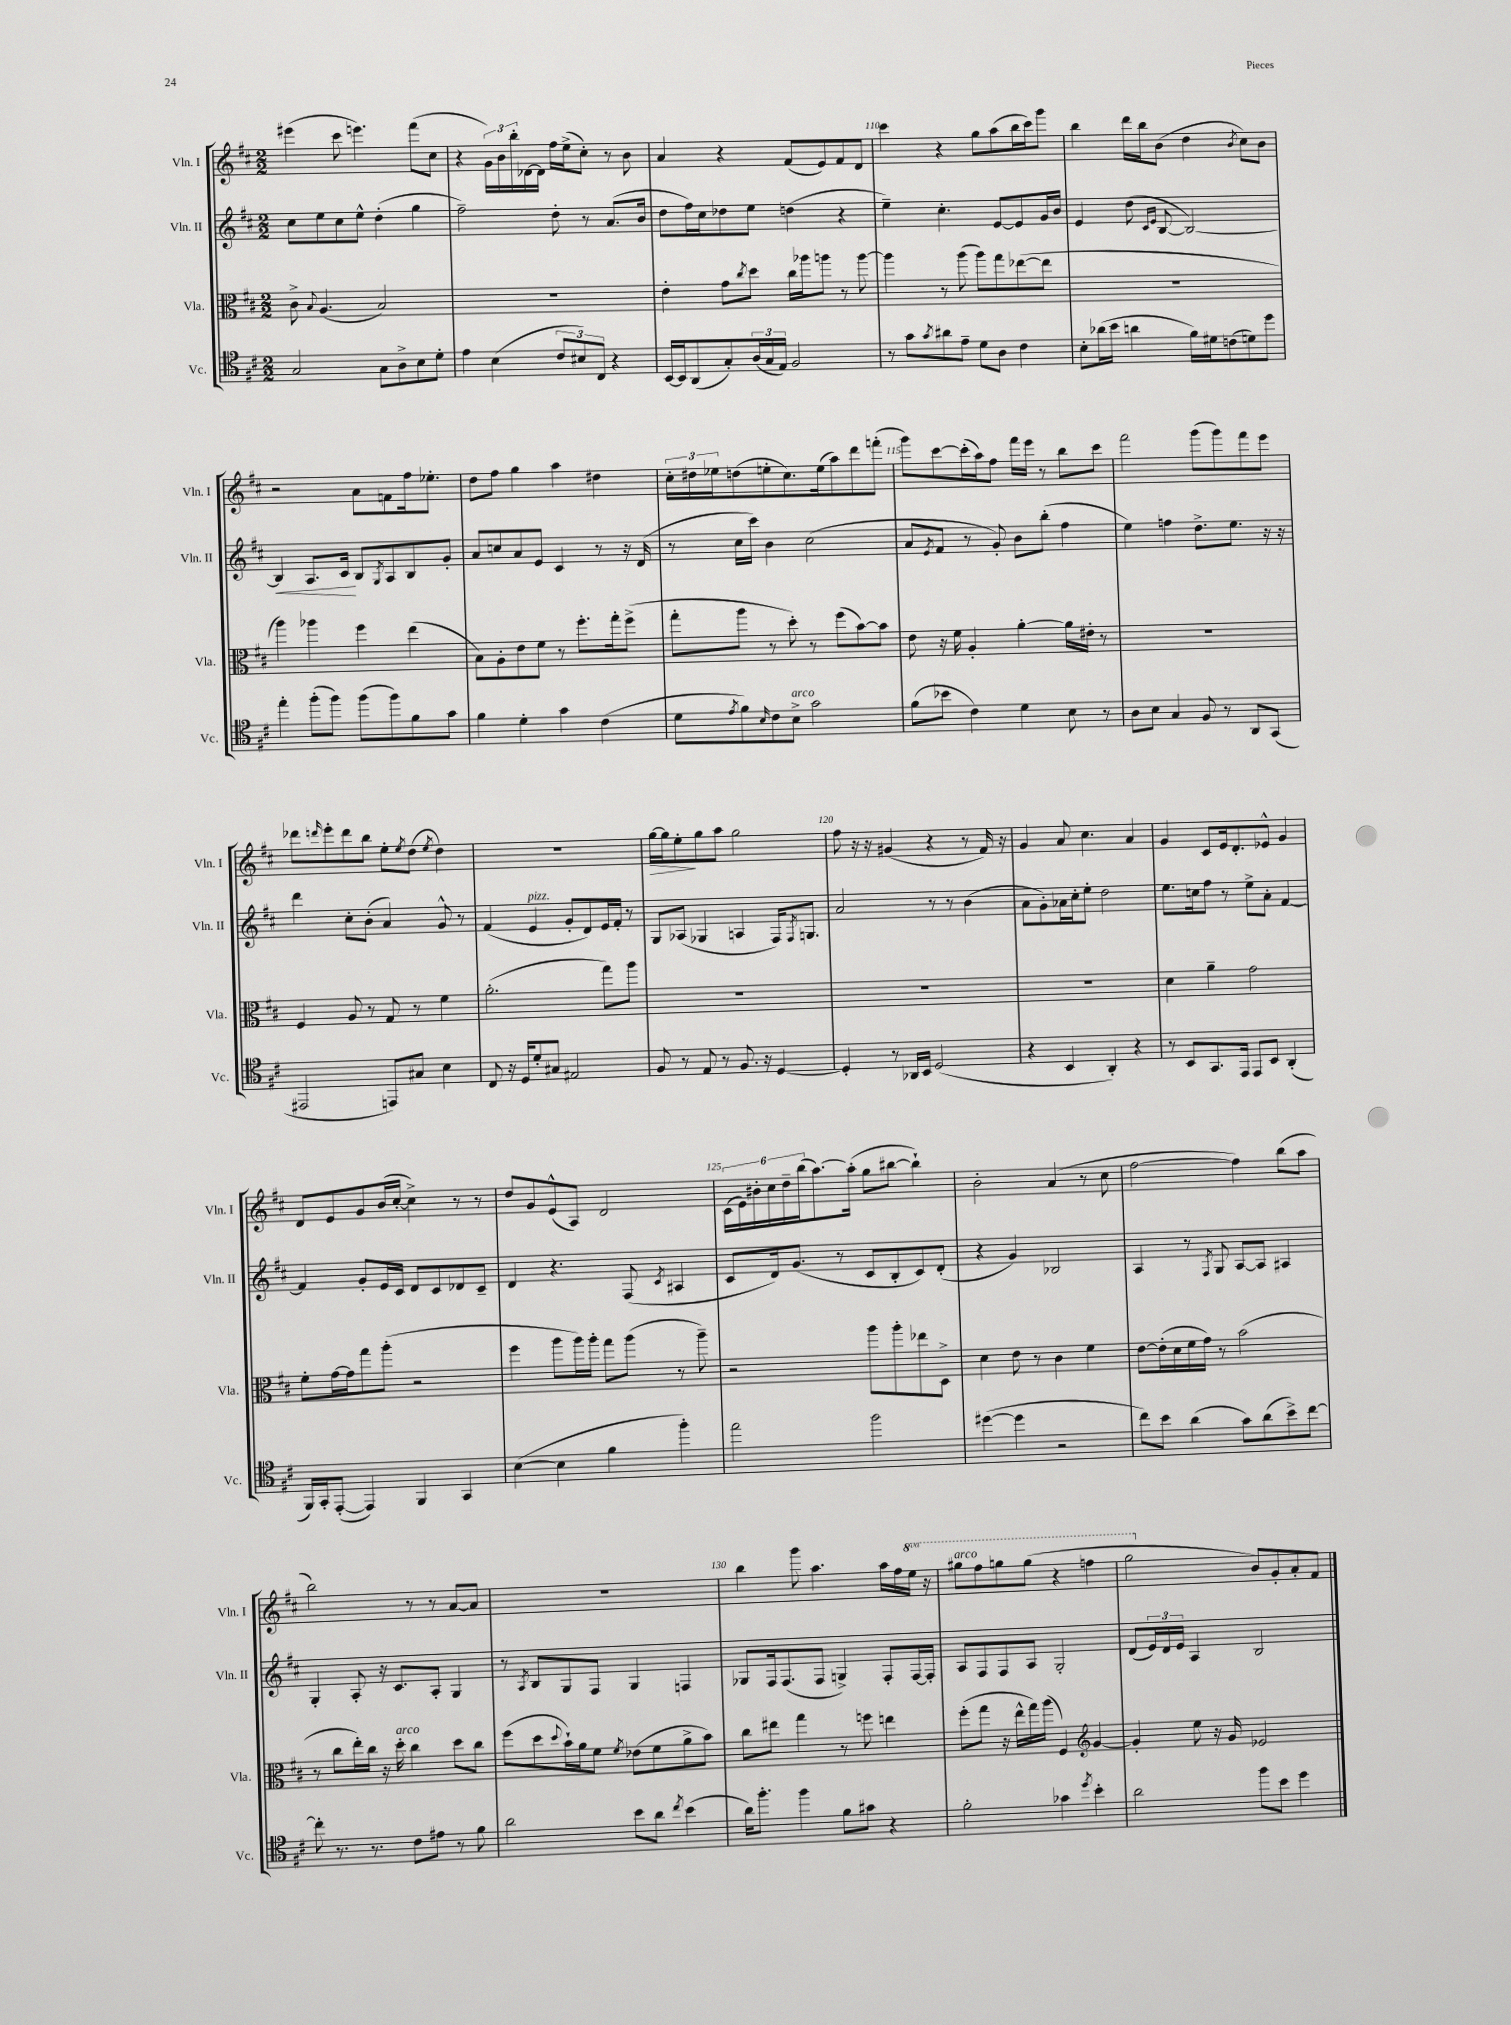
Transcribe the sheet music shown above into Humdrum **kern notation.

**kern	**kern	**kern	**dynam	**kern	**dynam
*part4	*part3	*part2	*part2	*part1	*part1
*staff4	*staff3	*staff2	*staff2	*staff1	*staff1
*I"Vc.	*I"Vla.	*I"Vln. II	*	*I"Vln. I	*
*I'Vc.	*I'Vla.	*I'Vln. II	*	*I'Vln. I	*
*clefC4	*clefC3	*clefG2	*	*clefG2	*
*k[f#c#]	*k[f#c#]	*k[f#c#]	*	*k[f#c#]	*
*M2/2	*M2/2	*M2/2	*	*M2/2	*
=107	=107	=107	=107	=107	=107
2G/	8c#^\	8cc#\L	.	(4eee#X\	.
.	8qqB/	.	.	.	.
.	(4.A/	8ee\	.	.	.
.	.	8cc#\	.	8ccc#\	.
.	.	8ee^^\J	.	4.eeen\)	.
8G\L	2B/)	(4dd'\	.	.	.
8A^\	.	.	.	.	.
8B\	.	4gg\	.	(8fff#\L	.
8d'\J	.	.	.	8cc#\J	.
=108	=108	=108	=108	=108	=108
4e\	1r	2ff#~\)	.	4r	.
(4B\	.	.	.	24g\LL)	.
.	.	.	.	24b\	.
.	.	.	.	24bb'\	.
.	.	.	.	[16d-X\	.
.	.	.	.	16d-\JJ]	.
12c#/L	.	8dd'\	.	16ff#\LL	.
.	.	.	.	(16ee^\J	.
12B#X/)	.	.	.	.	.
.	.	8r	.	8cc#'\J)	.
12C#/J	.	.	.	.	.
4r	.	(8.a/L	.	8r	.
.	.	.	.	8b\	.
.	.	16b/Jk	.	.	.
=109	=109	=109	=109	=109	=109
[16BB/LL	4e'\	8dd\L	.	4a/	.
16BB/J]	.	.	.	.	.
(8AA/	.	16ff#\L)	.	.	.
.	.	16cc#\J	.	.	.
8G'/)	8g\L	8dd-X\	.	4r	.
.	8qcc#/	.	.	.	.
(24A/L	8dd\J	8ee\J	.	.	.
24G/	.	.	.	.	.
24E/JJ)	.	.	.	.	.
2F#/	16cc#\LL	(4ddn\	.	(8f#/L	.
.	16aa-X\J	.	.	.	.
.	8aan\J	.	.	8e/)	.
.	8r	4r	.	8f#/	.
.	[8aa\	.	.	8d/J	.
=110	=110	=110	=110	=110	=110
8r	4aa\]	4ee~\)	.	4ccc#\	.
8g\L	.	.	.	.	.
8qg/	.	.	.	.	.
8a#X\	8r	4.cc#'\	.	4r	.
8e~\J	(8aa\	.	.	.	.
8d\L	8aa\L)	.	.	8gg\L	.
8A\J	8gg\	[8e/L	.	(8aa\	.
4c#\	([8ee-X\	8e/]	.	16bb\L	.
.	.	.	.	16ccc#\J)	.
.	8ee-\J]	16g/L	.	8ggg\J	.
.	.	16b/JJ	.	.	.
=111	=111	=111	=111	=111	=111
8B'\L	1r	4e/	.	4bb\	.
(16a-X\L	.	.	.	.	.
16b\JJ	.	.	.	.	.
4an\	.	(8dd\	.	16ddd\LL	.
.	.	.	.	16bb\J	.
.	.	16qqc#/LL	.	.	.
.	.	16qqe/JJ	.	.	.
.	.	[8B/	.	(8b\J	.
16f#\LL)	.	2B/_)	.	4dd\	.
16d#X\J	.	.	.	.	.
(8cn\	.	.	.	.	.
.	.	.	.	8qb/	.
8dn\)	.	.	.	8cc#\L)	.
8dd\J	.	.	.	8b\J	.
!!LO:LB:g=z
=112	=112	=112	=112	=112	=112
!	!	!	!LO:HP:b	!	!
4ee'\	4aa\)	4B/]	<	2r	.
(8ff#'\L	4aa-X\	8.A/L	.	.	.
8ff#\J)	.	.	.	.	.
.	.	16c#/Jk	.	.	.
(8ff#\L	4ff#\	8B/L	[	8a\L	.
.	.	8qG/	.	.	.
8ff#\)	.	8A/	.	8fn\	.
8f#\	(4ee\	8B/	.	16ff#\k	.
.	.	.	.	8.ee-X'\J	.
8g\J	.	8g'/J	.	.	.
=113	=113	=113	=113	=113	=113
4f#\	8B\L)	8a/L	.	8dd\L	.
.	8A'\	8ccn/	.	8ff#\J	.
4d'\	8e\	8a/	.	4gg\	.
.	8f#\J	8e/J	.	.	.
4g\	8r	4c#/	.	4aa\	.
.	8.ff#'\L	.	.	.	.
(4c#\	.	8r	.	4dd#X\	.
.	16gg'\k	.	.	.	.
.	(8ff#^\J	16r	.	.	.
.	.	(16d/	.	.	.
=114	=114	=114	=114	=114	=114
8d\L	8gg'\L	8r	.	24cc#'\LL	.
.	.	.	.	24dd#X\	.
.	.	.	.	24ee-X\J	.
8qe/	.	.	.	.	.
8f#\)	8aa\J	16cc#\LL	.	(8ddn\	.
.	.	16ccc#\JJ)	.	.	.
16qqB/	.	.	.	.	.
8c#\	8r	4b\	.	8een'\	.
!LO:TX:a:i:t=arco	!	!	!	!	!
8B^\J	8dd'\)	.	.	8.cc#\)	.
2g\	8r	(2cc#\	.	.	.
.	.	.	.	(16ee\k	.
.	(8ff#\L	.	.	8aa\)	.
.	[8b\)	.	.	8ddd\	.
.	8b\J]	.	.	(8fffn'\J	.
=115	=115	=115	=115	=115	=115
(8f#\L	8e\	8a/L	.	8ggg\L)	.
.	.	8qe/	.	.	.
8b-X\J	16r	8f#/J	.	[8ccc#\	.
.	16f#\	.	.	.	.
4c#\)	4A'/	8r	.	(16ccc#'\L]	.
.	.	.	.	16aa\J)	.
.	.	8g'/)	.	8ff#\J	.
4d\	[4a'\	8b\L	.	16fff#\LL	.
.	.	.	.	16eee\JJ	.
.	.	(8bb'\J	.	8r	.
8B\	16a\LL]	4ff#\	.	8bb\L	.
.	16e#X'\JJ	.	.	.	.
8r	8r	.	.	8ccc#\J	.
=116	=116	=116	=116	=116	=116
8A\L	1r	4ee\)	.	2fff#\	.
8B\J	.	.	.	.	.
4G/	.	4ffn\	.	.	.
8F#/	.	8.dd^\L	.	(8ggg\L	.
8r	.	.	.	8ggg\)	.
.	.	8.ee\J	.	.	.
8AA/L	.	.	.	8fff#\	.
(8GG/J	.	16r	.	8eee\J	.
.	.	16r	.	.	.
!!LO:LB:g=z
=117	=117	=117	=117	=117	=117
2EE#X/	4F#/	4ddd\	.	8ddd-X\L	.
.	.	.	.	16qqdddn/	.
.	.	.	.	8eee'\	.
.	8A/	8cc#'\L	.	8ddd\	.
.	8r	(8b'\J	.	8bb\J	.
8EEn/L)	8G/	4a/)	.	8ee'\L	.
.	.	.	.	8qee/	.
8G#X/J	8r	.	.	(8dd\J	.
.	.	.	.	8qee/	.
4B\	4f#\	8g^^/	.	4dd\)	.
.	.	8r	.	.	.
=118	=118	=118	=118	=118	=118
8C#/	(2.a'\	(4f#/	.	1r	.
16r	.	.	.	.	.
16D/KL	.	.	.	.	.
!	!	!LO:TX:a:i:t=pizz.	!	!	!
8d'/	.	4e/	.	.	.
8G#X/J	.	.	.	.	.
2E#X/	.	8g'/L	.	.	.
.	.	8d/)	.	.	.
.	8gg\L)	16e/L	.	.	.
.	.	16f#'/JJ	.	.	.
.	8aa\J	8r	.	.	.
=119	=119	=119	=119	=119	=119
!	!	!	!	!	!LO:HP:b
8F#/	1r	8G/L	.	[16gg\LL	>
.	.	.	.	16gg\J]	.
8r	.	(8A-X/J	.	8ee'\	.
8E/	.	4G-X/	.	8gg\	]
8r	.	.	.	8aa\J	.
8.F#/	.	4An/	.	2gg\	.
16r	.	.	.	.	.
[4D/	.	16F#/KL)	.	.	.
.	.	8qF#/	.	.	.
.	.	8.Gn/J	.	.	.
=120	=120	=120	=120	=120	=120
4D'/]	1r	2a/	.	8ff#\	.
.	.	.	.	16r	.
.	.	.	.	16r	.
8r	.	.	.	(4g#X/	.
16AA-X/LL	.	.	.	.	.
16BB/JJ	.	.	.	.	.
(2D/	.	8r	.	4r	.
.	.	8r	.	.	.
.	.	(4b\	.	8r	.
.	.	.	.	16f#/)	.
.	.	.	.	16r	.
=121	=121	=121	=121	=121	=121
4r	1r	8a\L	.	4g/	.
.	.	8g'\)	.	.	.
4BB/	.	16a-X\L	.	8a/	.
.	.	16cc#'\J	.	.	.
.	.	8ee'\J	.	4.cc#\	.
4AA'/)	.	2dd\	.	.	.
4r	.	.	.	4a/	.
=122	=122	=122	=122	=122	=122
8r	4d\	8.ee\L	.	4g/	.
8BB/L	.	.	.	.	.
.	.	16ccn\k	.	.	.
8.GG/	4a~\	8ff#\J	.	8c#/L	.
.	.	8r	.	16e/k	.
16EE/Jk	.	.	.	8.d'/	.
8EE/L	2g\	8ee^\L	.	.	.
8BB/J	.	8a'\J	.	8e-X^^/J	.
(4AA'/	.	[4f#/	.	4g/	.
!!LO:LB:g=z
=123	=123	=123	=123	=123	=123
16FF#/LL)	8f#'\L	4f#/]	.	8d/L	.
16GG'/J	.	.	.	.	.
([8EE'/J	[16g\L	.	.	8e/	.
.	16g\J]	.	.	.	.
4EE/])	8gg\	8g'/L	.	8g/	.
.	(8aa'\J	16e/L	.	(16b/L	.
.	.	16c#/JJ	.	[16cc#'/JJ	.
4FF#/	2r	8d/L	.	4cc#^\])	.
.	.	8c#/	.	.	.
4GG/	.	8d-X/	.	8r	.
.	.	8c#~/J	.	8r	.
=124	=124	=124	=124	=124	=124
([4B\	4ff#\	4d/	.	8dd/L	.
.	.	.	.	8g/	.
4B\]	8aa\L	4.r	.	(8e^^/	.
.	16aa\L)	.	.	8A/J)	.
.	16aa'\JJ	.	.	.	.
4f#\	8gg\L	.	.	2d/	.
.	(8aa\J	(8F#/	.	.	.
.	.	8qc#/	.	.	.
4ff#'\)	8r	4A#X/	.	.	.
.	8aa~\)	.	.	.	.
=125	=125	=125	=125	=125	=125
2ee\	2r	8c#/L	.	(24c#\LL	.
.	.	.	.	24e\)	.
.	.	.	.	24b#X'\	.
.	.	16d/k)	.	24cc#\	.
.	.	.	.	24dd~\	.
.	.	(8.g/J	.	.	.
.	.	.	.	(24bb\J	.
.	.	.	.	[8.aa\)	.
.	.	8r	.	.	.
.	.	.	.	(16aa'\Jk]	.
2ff#\	8aa\L	8c#/L	.	8gg\L	.
.	8aa'\	8B'/	.	[8bb#X\J	.
.	8ee-X\	8c#/)	.	4bb#`\])	.
.	8D^\J	(8d'/J	.	.	.
=126	=126	=126	=126	=126	=126
([4dd#X\	4d\	4r	.	2b'\	.
4dd#\]	8e\	4g/)	.	.	.
.	8r	.	.	.	.
2r	4c#\	2B-X/	.	(4a/	.
.	4f#\	.	.	8r	.
.	.	.	.	8cc#\	.
=127	=127	=127	=127	=127	=127
8cc#\L)	[8e\L	4A/	.	[2ff#\	.
8b\J	(16e'\L]	.	.	.	.
.	16d\	.	.	.	.
(4a\	16f#\	8r	.	.	.
.	16g\JJ)	.	.	.	.
.	.	8qF#/	.	.	.
.	8r	8G/	.	.	.
8g\L)	(2b\	[8A/L	.	4ff#\])	.
(8a\	.	8A/J]	.	.	.
8b^\)	.	4A#X/	.	(8bb\L	.
[8cc#\J	.	.	.	8aa\J	.
!!LO:LB:g=z
=128	=128	=128	=128	=128	=128
8cc#'\]	8r	4G'/	.	2bb\)	.
8.r	8cc#\L	.	.	.	.
.	16ee'\L)	8A'/	.	.	.
8.r	16cc#\JJ	.	.	.	.
.	16r	16r	.	.	.
!	!LO:TX:a:i:t=arco	!	!	!	!
.	16dd'\	8.c#/L	.	.	.
8c#\L	4cc#\	.	.	8r	.
8e#X\J	.	8A'/J	.	8r	.
8r	8dd\L	4G/	.	[8a/L	.
8f#\	8cc#\J	.	.	8a/J]	.
=129	=129	=129	=129	=129	=129
2a\	(8ff#\L	8r	.	1r	.
.	.	8qA/	.	.	.
.	8dd\	8B/L	.	.	.
.	8qqdd/	.	.	.	.
.	16b`\L)	8G/	.	.	.
.	16a\J	.	.	.	.
.	8f#\J	8F#/J	.	.	.
.	8qf#/	.	.	.	.
8b\L	(8e-X\L	4G/	.	.	.
8a\J	8f#\	.	.	.	.
8qcc#/	.	.	.	.	.
(4b\	8a^\	4Fn/	.	.	.
.	8b\J)	.	.	.	.
=130	=130	=130	=130	=130	=130
16a\KL)	8cc#\L	8G-X/L	.	4bb\	.
8.ff#'\J	.	.	.	.	.
.	8ee#X\J	16F#/k	.	.	.
.	.	(8.F#/	.	.	.
4ff#\	4gg\	.	.	8ggg\	.
.	.	8F#/J	.	4.aa\	.
8f#\L	8r	4Gn^/)	.	.	.
8g#X\J	8ffn\	.	.	.	.
4r	4een\	8F#'/L	.	16aa\LL	.
.	.	.	.	16ff#\	.
*	*	*	*	*8va	*
.	.	[16F#/L	.	16eee\JJ	.
.	.	16F#'/JJ]	.	16r	.
=131	=131	=131	=131	=131	=131
!	!	!	!	!LO:TX:a:i:t=arco	!
2f#'\	(8ff#'\L	8A/L	.	8ggg#X\L	.
.	8gg\J	8F#/	.	8fff#\	.
.	16r	8F#/	.	8gggn\	.
.	16ee^^\LL	.	.	.	.
.	16gg\)	8A/J	.	(8ggg\J	.
.	(16aa\JJ	.	.	.	.
4g-X\	4F#/)	2G'/	.	4r	.
8qdd/	.	.	.	.	.
*	*clefG2	*	*	*	*
4b'\	[4g/	.	.	4fffn\	.
=132	=132	=132	=132	=132	=132
2a\	4g'/]	(8d/L	.	2ggg\	.
.	.	24e/L)	.	.	.
.	.	24d/	.	.	.
.	.	24e/JJ	.	.	.
.	8ee\	4A/	.	.	.
.	16r	.	.	.	.
.	16g/	.	.	.	.
*	*	*	*	*X8va	*
8ff#\L	2e-X/	2B/	.	8b/L)	.
8b\J	.	.	.	8g'/	.
4dd\	.	.	.	8a'/	.
.	.	.	.	8f#/J	.
==	==	==	==	==	==
*-	*-	*-	*-	*-	*-
